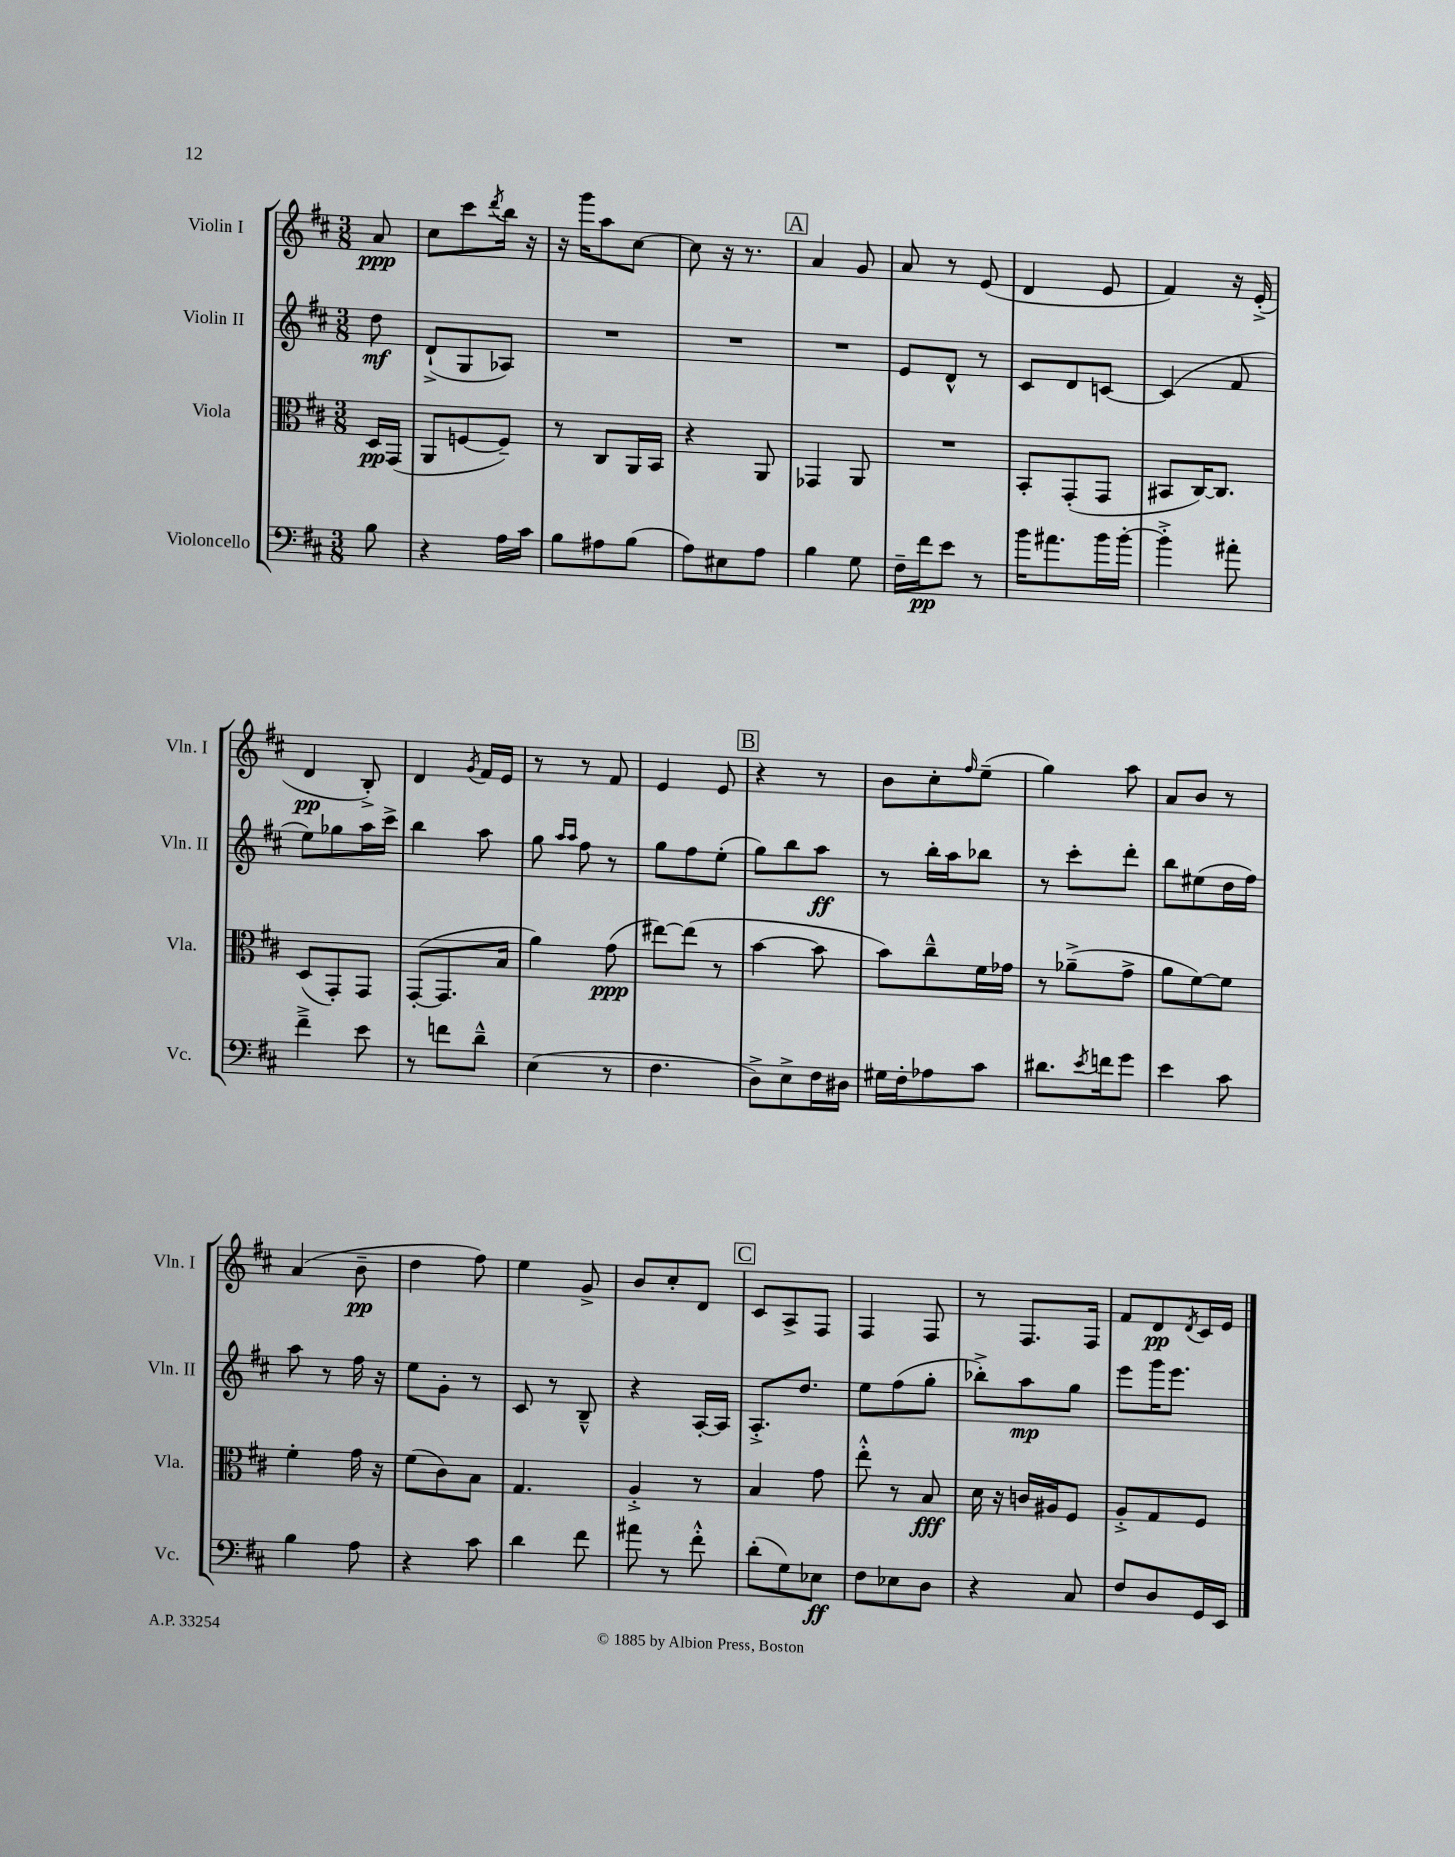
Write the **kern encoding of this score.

**kern	**kern	**kern	**kern
*staff4	*staff3	*staff2	*staff1
*clefF4	*clefC3	*clefG2	*clefG2
*k[f#c#]	*k[f#c#]	*k[f#c#]	*k[f#c#]
*M3/8	*M3/8	*M3/8	*M3/8
8B	16D	8dd	8a
.	(16GG	.	.
=	=	=	=
4r	8AA	(8d`^	8cc#
.	[8F	8G	8ccc#
.	.	.	8qddd
16A	8F~])	8A-)	16bb
16c#	.	.	16r
=	=	=	=
8B	8r	4.r	16r
.	.	.	16ggg
8A#	8C#	.	8aa
(8B	16AA	.	[8cc#
.	16BB	.	.
=	=	=	=
8A)	4r	4.r	8cc#]
8E#	.	.	16r
.	.	.	8.r
8A	8AA	.	.
=	=	=	=
4B	4GG-	4.r	4a
8G	8AA	.	8g
=	=	=	=
16F#~	4.r	8e	8a
16f#	.	.	.
8e	.	8d^^	8r
8r	.	8r	(8e
=	=	=	=
16b	8BB'	8c#	4d
8.a#	.	.	.
.	(8GG'	8d	.
16b	8GG	[8c	8e
[16b'	.	.	.
=	=	=	=
4b'^]	8BB#	(4c]	4f#)
.	[16C#)	.	.
.	8.C#]	.	.
8a#'	.	8f#	16r
.	.	.	(16e'^
=	=	=	=
4f#~^	(8D	8ee)	4d
.	8GG')	8gg-	.
8e	8GG	16aa	8B'^)
.	.	16ccc#^	.
=	=	=	=
8r	([8GG'	4bb	4d
8f	8.GG]	.	.
.	.	.	8qg
8d~^^	.	8aa	16f#
.	16B	.	16e
=	=	=	=
(4E	4a)	8gg	8r
.	.	16qqaa	.
.	.	16qqaa	.
.	.	8ff#	8r
8r	(8g	8r	8f#
=	=	=	=
4.F#	[8ee#)	8gg	4e
.	(8ee#]	8ff#	.
.	8r	(8ee'	8e
=	=	=	=
8D^)	[4b	8gg)	4r
8E^	.	8bb	.
16F#	8b]	8aa	8r
16D#	.	.	.
=	=	=	=
16G#	8b)	8r	8b
16F#'	.	.	.
8A-	8cc#~^^	16bb'	8cc#'
.	.	16aa	.
.	.	.	16qqff#
8c#	16f#	8bb-	(8ee~
.	16g-	.	.
=	=	=	=
8.d#	8r	8r	4gg)
.	(8a-~^	8ccc#'	.
8qe	.	.	.
16f	.	.	.
8g	8g^	8ddd'	8aa
=	=	=	=
4e	8a	8bb	8a
.	[8f#)	(8ee#	8b
8c#	8f#]	16dd	8r
.	.	16ff#)	.
=	=	=	=
4B	4f#'	8aa	(4a
.	.	8r	.
8A	16g	16ff#	8b~
.	16r	16r	.
=	=	=	=
4r	(8f#	8ee	4dd
.	8c#)	8g'	.
8c#	8B	8r	8ff#)
=	=	=	=
4d	4.G	8c#	4ee
.	.	8r	.
8f#	.	8B~^^	8g^
=	=	=	=
8a#	4A'^	4r	8b
8r	.	.	8cc#'
8f#'^^	8r	[16A'	8d
.	.	16A]	.
=	=	=	=
(8d'	4B	8.A'^	8c#
8G)	.	.	8A^
.	.	8.dd	.
8E-	8g	.	8F#
=	=	=	=
8F#	8ee'^^	8ee	4F#
8E-	8r	(8ff#	.
8D	8B	8gg'	8F#
=	=	=	=
4r	16d	8bb-'^)	8r
.	16r	.	.
.	16c	8aa	8.F#
.	16A#	.	.
8C#	8F#	8gg	.
.	.	.	16F#
=	=	=	=
8F#	8A'^	8eee	8f#
8D	8G	16ggg	8d
.	.	8.eee	.
.	.	.	8qd
16GG	8F#	.	16c#
16EE	.	.	16e
==	==	==	==
*-	*-	*-	*-
